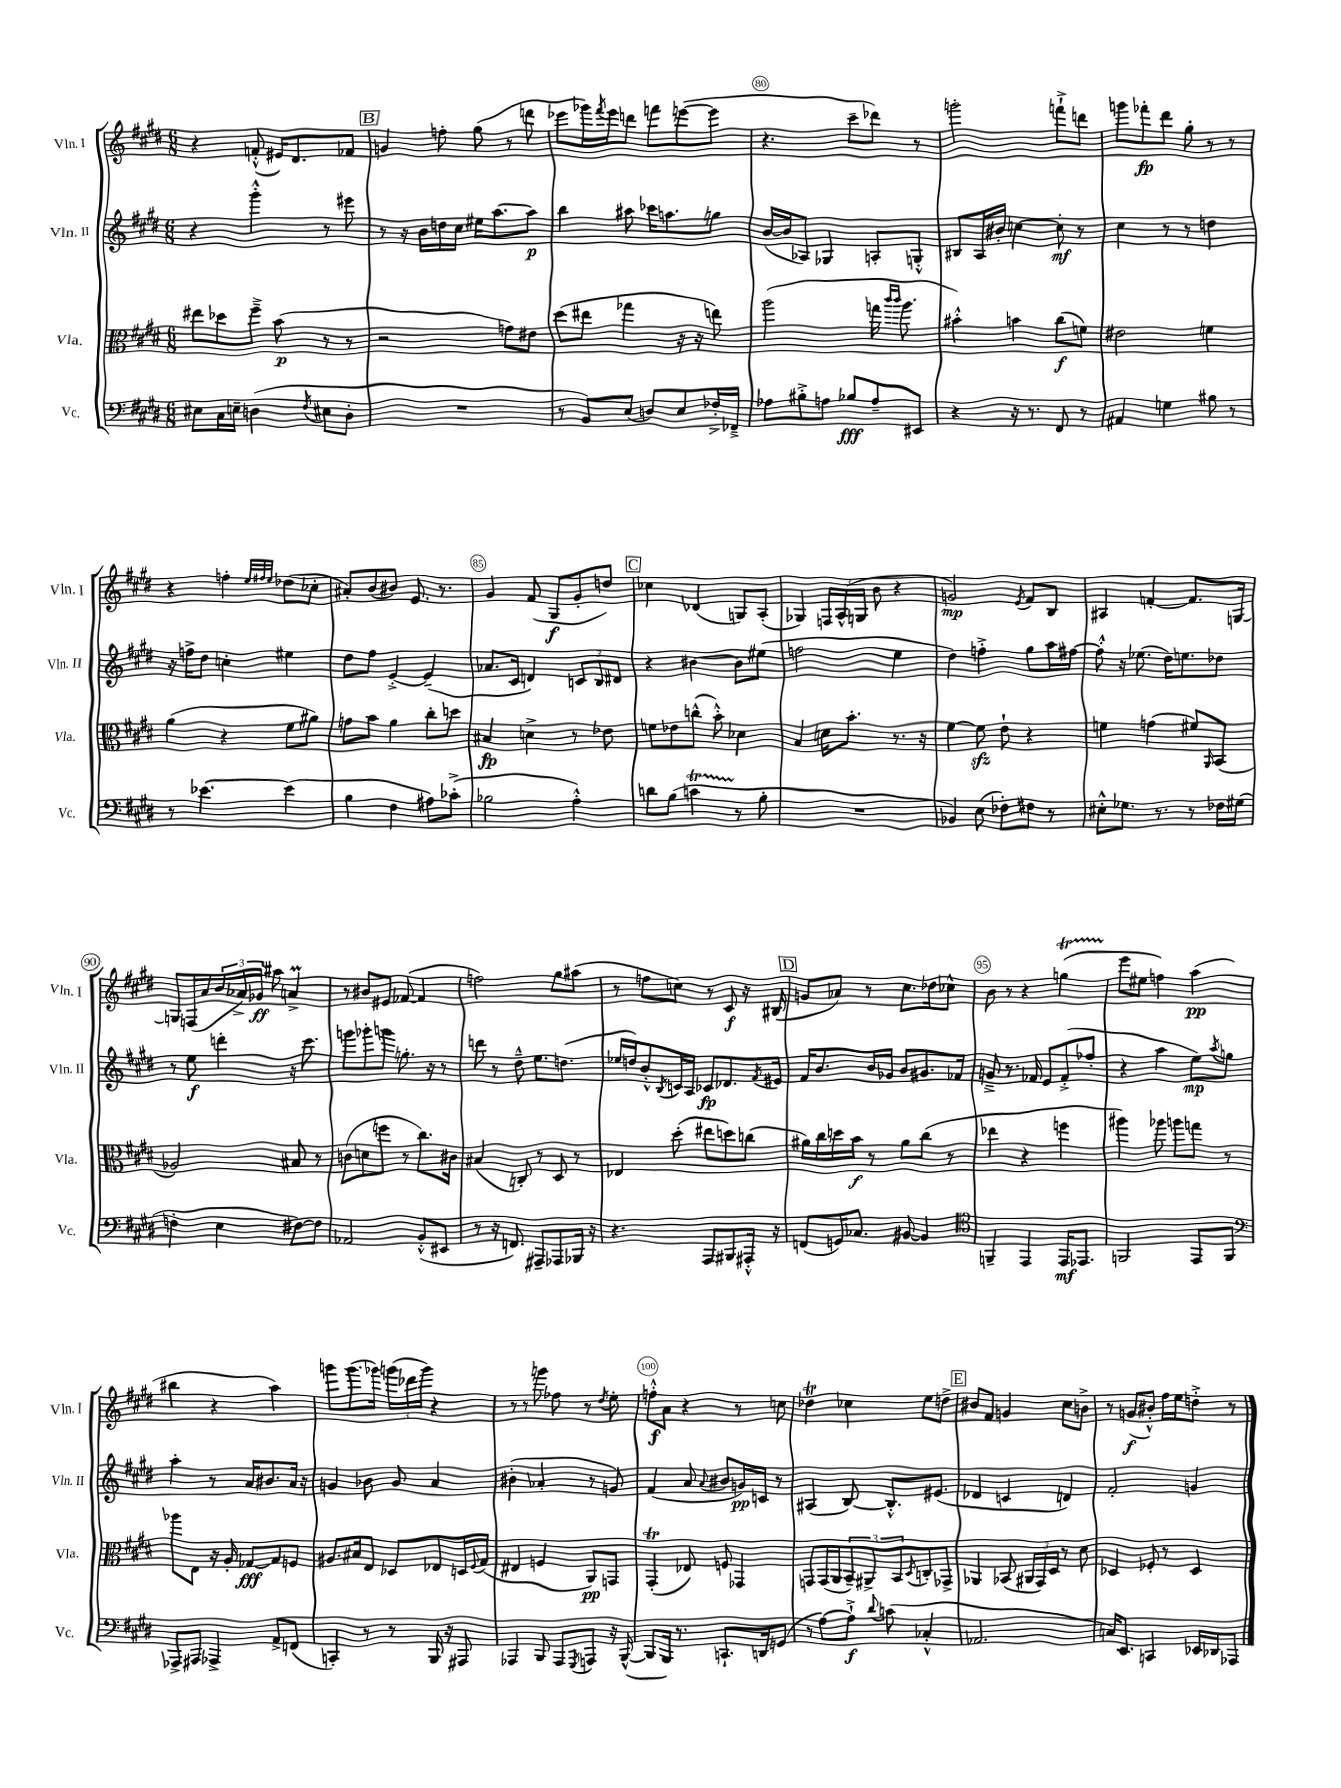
<<
\new StaffGroup <<
\new Staff = "s0" \with { instrumentName = "Vln. I" shortInstrumentName = "Vln. I" } {
    \clef treble \key e \major \numericTimeSignature \time 6/8
    r4 f'8-.-^( eis'16) dis'8. fes'8 |
    \mark \markup { \box "B" } g'4 f''8-. gis''8( r8 d'''8 |
    ees'''8 ges'''16) \acciaccatura { fis'''8 } ees'''16 d'''8 f'''8 e'''8~( e'''8 |
    r4. cis'''8-- des'''8) r8 |
    g'''2-. f'''8-!-> d'''8 |
    g'''8 fes'''8-.\fp dis'''8 gis''8-. r8 r8 |
    r4 f''4-. \grace { e''32 fis''32 e''32 } des''8( ces''8-. |
    ais'8-.) b'8( bis'8) e'8. r8. |
    gis'4 fis'8( gis8\f gis'8-. d''8) |
    \mark \markup { \box "C" } ces''4 des'4( g8) a8-.( |
    ges4) \tuplet 3/2 { f16 a16-^( g16 } b'8 r4 |
    g'2\mp) \acciaccatura { e'8 } fis'8 b8 |
    ais4 f'4~-. f'8. g16~ |
    g8 f16( a'16 \tuplet 3/2 { b'16 aes'16->) ges'16\ff } ais''8 a'4->\prall |
    r8 bis'8 eis'8 fes'8~( fes'4 |
    f''2) gis''8 ais''8( |
    r8 f''8 c''8) r8 cis'8\f r16 bis16( |
    \mark \markup { \box "D" } g'8 aes'8) r8 cis''8. des''16 ces''8-^ |
    b'8 r8 r4 g''4\startTrillSpan( |
    e'''8\stopTrillSpan eis''8 f''4) a''4\pp( |
    bis''4 r4 a''4) |
    g'''8 g'''8.( ges'''16) \tuplet 3/2 { g'''16( des'''16 g'''16) } r4 |
    r8 r8 g'''8 fes''8 r8 \acciaccatura { dis''8 } e''8-. |
    f''8-.-^\f a'8 r4 r8 c''8 |
    des''4\trill ces''4 e''8 d''8-> |
    \mark \markup { \box "E" } bis'8 fis'8 g'4 cis''8 b'8-> |
    r8 g'8\f( bis'8-.-^) fis''16 e''16 d''8-.-> r8 \bar "|." |
}
\new Staff = "s1" \with { instrumentName = "Vln. II" shortInstrumentName = "Vln. II" } {
    \clef treble \key e \major \numericTimeSignature \time 6/8
    r4 gis'''4-.-^ r8 eis'''8 |
    \mark \markup { \box "B" } r8 r16 b'16 d''16 cis''16 eis''16 a''8.~ a''8\p |
    b''4 ais''8 ces'''16 a''8. g''8 |
    b'16~( b'16 aes8) ges4 a8-. g8-.-^ |
    bis8 a16 bis'16-. c''4~ c''8-.\mf r8 |
    cis''4 r8 r8 d''4 |
    r16 f''16-> dis''8 c''4-. eis''4 |
    dis''8 fis''8 e'4~-.-> e'4--( |
    aes'8. cis'16 d'4) \tuplet 3/2 { c'8 b8 dis'8 } |
    \mark \markup { \box "C" } r4 bis'4~ bis'8 eis''8( |
    f''2 e''4 |
    dis''4) f''4-.-> gis''8 a''16 fis''16~ |
    fis''8-.-^ r16 ees''8.( dis''16) e''8. des''8 |
    r8 e''8\f d'''4-. r16 cis'''8. |
    g'''8 ges'''8-. g'''8 g''8.-. r16 r8 |
    d'''8 r8 dis''8---^ e''8. d''8.( |
    ees''16 d''16) b'8-.-^ \acciaccatura { b8 } c'16 a16 ces'8\fp des'8. \acciaccatura { fis'8 } eis'16 |
    \mark \markup { \box "D" } fis'16 b'8. b'16 ges'16 b'8 gis'8. fes'16 |
    g'8---> r8. fes'16 e'8 fes'8-.->( fes''8-. |
    r4 a''4 e''8\mp) \acciaccatura { a''8 } g''8 |
    a''4-. r8 a'16 bis'8. a'16 r16 |
    g'4 bes'8 g'8 a'4 |
    bis'4-.( aes'4-. r8 g'8) |
    fis'4( a'8 \appoggiatura { a'8 } bis'8 g'16\pp) c'16 r8 |
    ais4( b8~) b8.-.-^ eis'8.( |
    \mark \markup { \box "E" } des'4 c'4 d'4) |
    fis'2-. g'4 \bar "|." |
}
\new Staff = "s2" \with { instrumentName = "Vla." shortInstrumentName = "Vla." } {
    \clef alto \key e \major \numericTimeSignature \time 6/8
    eis''8 des''8 fis''8---> b'8\p( r8 r8 |
    \mark \markup { \box "B" } r2 g'8) eis'8 |
    dis''8( eis''8 ges''4 r16 r16 e''8) |
    a''2( g''16 \grace { cis'''16 cis'''16 } a''8. |
    bis'4-.-^) b'4 cis''8\f( f'8) |
    eis'2 f'4 |
    a'4( r4 fis'8 ais'8) |
    g'8 b'8 a'4 cis''8-. d''8 |
    bis4\fp d'4-> r8 ees'8 |
    \mark \markup { \box "C" } f'8 ees'8 c''8-^( b'8-.-^) des'4 |
    b4 d'16 b'8.-. r8. r16 |
    fis'4~ fis'8\sfz e'8-! r4 |
    f'4 g'4( fis'8) \grace { a,16 } b,8( |
    aes2) bis8 r8 |
    c'8( d'8 f''8 r8 cis''8.) cis'16 |
    bis4( c8-.) r8 dis8 r8 |
    ees4 dis''8-.( eis''8 d''8) c''8( |
    \mark \markup { \box "D" } ais'16) cis''16 d''16 b'16\f r8 ais'8 cis''8( r8 |
    ees''4 r4 f''4 |
    ais''4) aes''8 a''8 g''8 r8 |
    aes''8 e8 r16 a16-. ges8~\fff ges8 f8 |
    ais8. bis16 e8 des8 ees8 d16 \appoggiatura { fis8 } gis16( |
    eis4 f4 a,8\pp) g,8 |
    gis,4-.\trill( ees8) f8 ges,4 |
    g,8 g,16( a,16 \tuplet 3/2 { b,8--) ais,8-> b,8 } \acciaccatura { dis8 } c8-. ges,8-> |
    \mark \markup { \box "E" } aes,4 bes,8( \tuplet 3/2 { ais,16 gis,16) dis16 } r8 dis'8 |
    des4 fes8-. r8 des4 \bar "|." |
}
\new Staff = "s3" \with { instrumentName = "Vc." shortInstrumentName = "Vc." } {
    \clef bass \key e \major \numericTimeSignature \time 6/8
    eis8 cis16 e16-- d4( \acciaccatura { fis8 } eis8 d8-. |
    \mark \markup { \box "B" } R2. |
    r8 b,8) e8( d8) e8 fes16-.-> fes,16---> |
    aes8 bis8-.-> a8 bes8\fff a8-- eis,8 |
    r4 r16 r8. fis,8 r8 |
    ais,4 g4 bis8 r8 |
    r8 ees'4.~ ees'4( |
    b4 fis4 ais8) ces'8-.->( |
    bes2 a4-.-^) |
    \mark \markup { \box "C" } d'8 b8( c'4\startTrillSpan r8\stopTrillSpan b8-. |
    R2. |
    bes,4) e8( fes8-.) fis8 r8 |
    eis8-.-^ ges8. r8. r8 fes16 gis16( |
    f4-. e4 fis8~) fis8 |
    aes,2 b,8-.-^( eis,8 |
    r8 r16 f,8.) ais,,8-- aes,,8 bes,,16 r16 |
    r4. a,,8 bis,,8 ais,,16-.-^ r16 |
    \mark \markup { \box "D" } f,8( g,16) ces8. bis,8~ bis,4 |
    \clef tenor f,4-- e,4 e,16\mf ees,8. |
    f,2 e,8 f,8 |
    \clef bass aes,,8-> ais,,8 aes,,4-> a,8-> f,8( |
    c,4-.) r8 r8 b,,16 r16 ais,,8 |
    aes,,4 b,,8 aes,,8 \acciaccatura { gis,,8 } a,,8 r16 b,,16~-^( |
    b,,8 b,,16) r8. c,8.-! d,16 g,8( |
    r8 a8~) a8-!->\f \appoggiatura { dis'8 } c'8( ces4-.-^ |
    \mark \markup { \box "E" } aes,2. |
    c16) e,8. c,4 ees,16 des,16 aes,,8 \bar "|." |
}
>>
>>
\layout { \context { \Score currentBarNumber = #77 \override BarNumber.break-visibility = ##(#f #t #t) barNumberVisibility = #(every-nth-bar-number-visible 5) \override BarNumber.stencil = #(make-stencil-circler 0.1 0.3 ly:text-interface::print) } }
